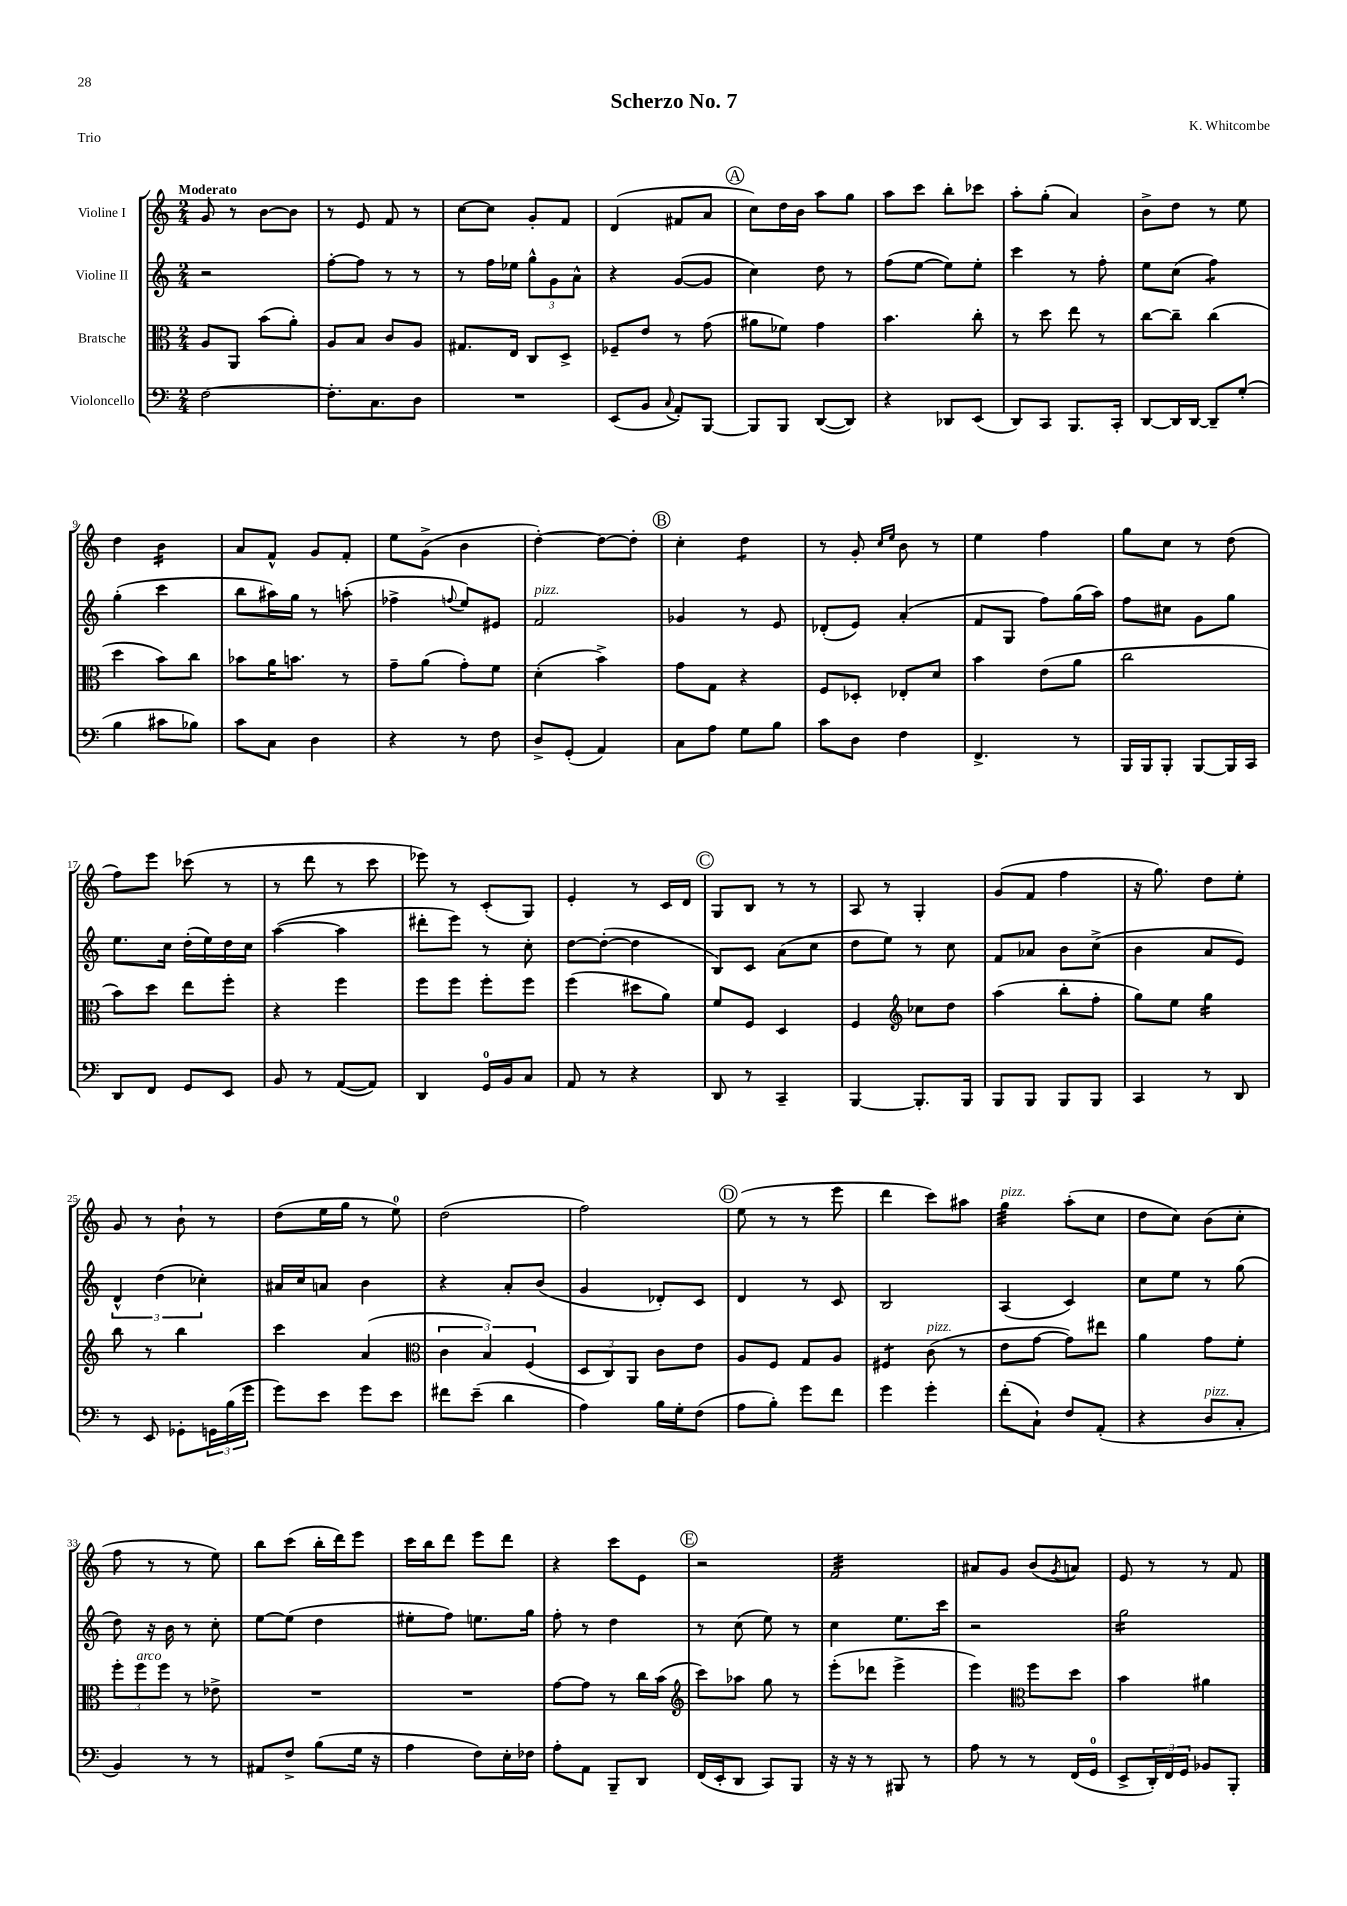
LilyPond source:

\header { title = "Scherzo No. 7" composer = "K. Whitcombe" piece = "Trio" }
<<
\new StaffGroup <<
\new Staff = "s0" \with { instrumentName = "Violine I" } {
    \clef treble \key c \major \numericTimeSignature \time 2/4 \tempo "Moderato"
    g'8 r8 b'8~ b'8 |
    r8 e'8 f'8 r8 |
    c''8~ c''8 g'8-. f'8 |
    d'4( fis'8 a'8 |
    \mark \markup { \circle "A" } c''8) d''16 b'16 a''8 g''8 |
    a''8 c'''8 b''8-. ces'''8 |
    a''8-. g''8-.( a'4) |
    b'8-> d''8 r8 e''8 |
    d''4 b'4:16 |
    a'8 f'8-^ g'8 f'8-. |
    e''8 g'8->( b'4 |
    d''4~-.) d''8~ d''8-. |
    \mark \markup { \circle "B" } c''4-. d''4:8 |
    r8 g'8-. \grace { c''16 e''16 } b'8 r8 |
    e''4 f''4 |
    g''8 c''8 r8 d''8( |
    f''8) e'''8 ces'''8( r8 |
    r8 d'''8 r8 c'''8 |
    ees'''8) r8 c'8-.( g8) |
    e'4-. r8 c'16 d'16 |
    \mark \markup { \circle "C" } g8 b8 r8 r8 |
    a8 r8 g4-. |
    g'8( f'8 f''4 |
    r16 g''8.) d''8 e''8-. |
    g'8 r8 b'8-! r8 |
    d''8( e''16 g''16 r8 e''8-0) |
    d''2( |
    f''2) |
    \mark \markup { \circle "D" } e''8( r8 r8 e'''8 |
    d'''4 c'''8) ais''8 |
    g''4:32^\markup { \italic "pizz." } a''8-.( c''8 |
    d''8 c''8) b'8( c''8-. |
    f''8 r8 r8 e''8) |
    b''8 c'''8( b''16-. d'''16) e'''8 |
    c'''16 b''16 d'''8 e'''8 d'''8 |
    r4 c'''8 e'8 |
    \mark \markup { \circle "E" } r2 |
    f'2:32 |
    ais'8 g'8 b'8( \acciaccatura { g'8 } a'8) |
    e'8 r8 r8 f'8 \bar "|." |
}
\new Staff = "s1" \with { instrumentName = "Violine II" } {
    \clef treble \key c \major \numericTimeSignature \time 2/4
    r2 |
    f''8~-. f''8 r8 r8 |
    r8 f''16 ees''16 \tuplet 3/2 { g''8-^ g'8 a'8-^ } |
    r4 g'8~( g'8 |
    \mark \markup { \circle "A" } c''4) d''8 r8 |
    f''8( e''8~ e''8) e''8-. |
    c'''4 r8 f''8-. |
    e''8 c''8( f''4:8) |
    g''4-.( c'''4 |
    b''8 ais''16) g''16 r8 a''8-.( |
    fes''4-> \appoggiatura { f''8 } e''8) eis'8 |
    f'2^\markup { \italic "pizz." } |
    \mark \markup { \circle "B" } ges'4 r8 e'8 |
    des'8-.( e'8) a'4-.( |
    f'8 g8 f''8) g''16( a''16) |
    f''8 cis''8 g'8 g''8 |
    e''8. c''16 d''16-.( e''16) d''16 c''16 |
    a''4~( a''4 |
    dis'''8-. e'''8) r8 c''8-. |
    d''8~ d''8~-.( d''4 |
    \mark \markup { \circle "C" } b8) c'8 a'8( c''8 |
    d''8 e''8) r8 c''8 |
    f'8 aes'8 b'8 c''8->( |
    b'4 a'8 e'8) |
    \tuplet 3/2 { d'4-^ d''4( ces''4-.) } |
    ais'16 c''16 a'8 b'4 |
    r4 a'8-. b'8( |
    g'4 des'8-.) c'8 |
    \mark \markup { \circle "D" } d'4 r8 c'8 |
    b2 |
    a4( c'4) |
    c''8 e''8 r8 g''8( |
    d''8) r16 b'16 r8 c''8-. |
    e''8~ e''8( d''4 |
    eis''8-. f''8) e''8. g''16 |
    f''8-. r8 d''4 |
    \mark \markup { \circle "E" } r8 c''8( e''8) r8 |
    c''4 e''8. c'''16 |
    r2 |
    g''2:16 \bar "|." |
}
\new Staff = "s2" \with { instrumentName = "Bratsche" } {
    \clef alto \key c \major \numericTimeSignature \time 2/4
    a8 a,8 b'8( a'8-.) |
    a8 b8 c'8 a8 |
    gis8. e16 c8 d8-> |
    fes8-- e'8 r8 g'8( |
    \mark \markup { \circle "A" } ais'8 fes'8) g'4 |
    b'4. c''8-. |
    r8 d''8 e''8 r8 |
    c''8~ c''8-- c''4( |
    d''4 b'8) c''8 |
    bes'8 a'16 b'8. r8 |
    g'8-- a'8( g'8-.) f'8 |
    d'4-.( b'4->) |
    \mark \markup { \circle "B" } g'8 g8 r4 |
    f8 des8-. ees8-. d'8 |
    b'4 e'8( a'8 |
    c''2 |
    b'8) d''8 e''8 f''8-. |
    r4 f''4 |
    f''8 f''8 f''8-. f''8 |
    f''4( dis''8 a'8) |
    \mark \markup { \circle "C" } f'8 f8 d4 |
    f4 \clef treble ces''8 d''8 |
    a''4( b''8-. f''8-. |
    g''8) e''8 g''4:16 |
    b''8 r8 b''4 |
    c'''4 a'4( |
    \clef alto \tuplet 3/2 { c'4 b4) f4( } |
    \tuplet 3/2 { d8 c8) a,8 } c'8 e'8 |
    \mark \markup { \circle "D" } a8 f8 g8 a8 |
    fis4:8 c'8^\markup { \italic "pizz." }( r8 |
    e'8 g'8~ g'8) eis''8 |
    a'4 g'8 f'8-. |
    \tuplet 3/2 { f''8-. f''8^\markup { \italic "arco" } f''8 } r8 ees'8-> |
    R2 |
    R2 |
    g'8~ g'8 r8 c''16 b'16( |
    \mark \markup { \circle "E" } \clef treble c'''8) aes''8 g''8 r8 |
    e'''8-.( des'''8 e'''4-> |
    e'''4) \clef alto f''8 d''8 |
    b'4 ais'4 \bar "|." |
}
\new Staff = "s3" \with { instrumentName = "Violoncello" } {
    \clef bass \key c \major \numericTimeSignature \time 2/4
    f2~ |
    f8.-. c8. d8 |
    R2 |
    e,8( b,8 \appoggiatura { c8 } a,8-.) b,,8~ |
    \mark \markup { \circle "A" } b,,8 b,,8 d,8~( d,8) |
    r4 des,8 e,8( |
    d,8) c,8 b,,8. c,16-. |
    d,8~ d,16 d,16~ d,8-- g8-.( |
    b4 cis'8 bes8) |
    c'8 c8 d4 |
    r4 r8 f8 |
    d8-> g,8-.( a,4) |
    \mark \markup { \circle "B" } c8 a8 g8 b8 |
    c'8 d8 f4 |
    f,4.-> r8 |
    b,,16 b,,16 b,,8-. b,,8~ b,,16 c,16 |
    d,8 f,8 g,8 e,8 |
    b,8 r8 a,8~( a,8) |
    d,4 g,16-0 b,16 c8 |
    a,8 r8 r4 |
    \mark \markup { \circle "C" } d,8 r8 c,4-- |
    b,,4~ b,,8.-. b,,16 |
    b,,8 b,,8 b,,8 b,,8 |
    c,4 r8 d,8 |
    r8 e,8 ges,8-. \tuplet 3/2 { g,16 b16( g'16 } |
    g'8) e'8 g'8 e'8 |
    fis'8 e'8--( d'4 |
    a4) b16 g16-. f8( |
    \mark \markup { \circle "D" } a8 b8-.) g'8 f'8 |
    g'4 g'4-. |
    f'8-.( c8-!) f8 a,8-.( |
    r4 d8^\markup { \italic "pizz." } c8-. |
    b,4) r8 r8 |
    ais,8 f8-> b8( g16 r16 |
    a4 f8) e16-. fes16 |
    a8-. a,8 b,,8-- d,8 |
    \mark \markup { \circle "E" } f,16( e,16-. d,8 c,8) b,,8 |
    r16 r16 r8 bis,,8 r8 |
    a8 r8 r8 f,16( g,16-0 |
    e,8-> \tuplet 3/2 { d,16-.) f,16 g,16 } bes,8 b,,8-. \bar "|." |
}
>>
>>
